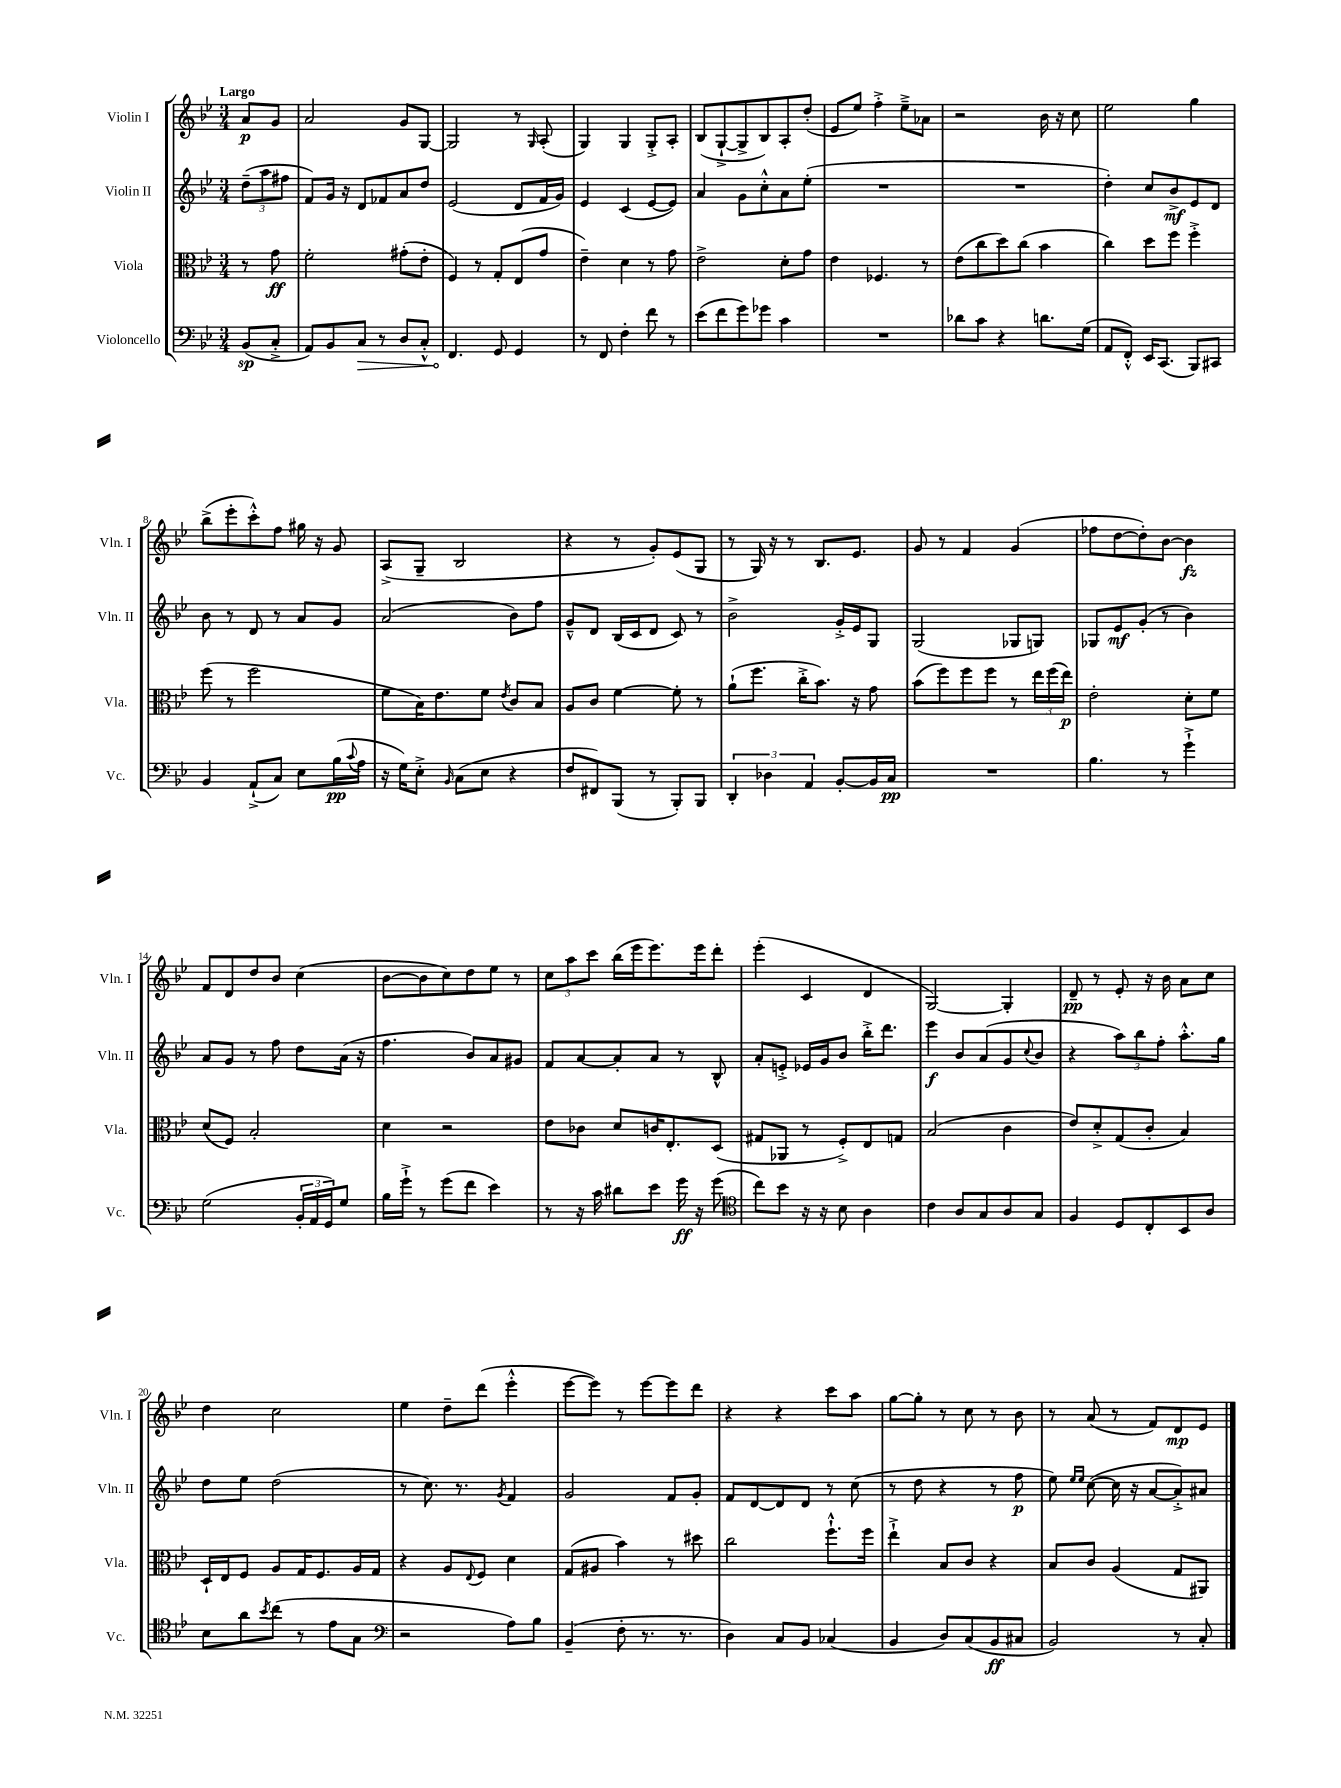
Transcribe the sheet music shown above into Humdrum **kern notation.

**kern	**kern	**kern	**kern
*staff4	*staff3	*staff2	*staff1
*clefF4	*clefC3	*clefG2	*clefG2
*k[b-e-]	*k[b-e-]	*k[b-e-]	*k[b-e-]
*M3/4	*M3/4	*M3/4	*M3/4
(8BB-	8r	(12dd~	8a
.	.	12aa	.
8C'^	8g	.	8g
.	.	12ff#	.
=	=	=	=
8AA)	2f'	8f)	2a
8BB-	.	16g	.
.	.	16r	.
8C	.	8d	.
8r	.	8f-	.
8D	(8g#'	8a	8g
8C'^^	8e-'	8dd	[8G
=	=	=	=
4.FF	4F)	(2e-	2G]
.	8r	.	.
8GG	8G'	.	.
4GG	(8E-	8d	8r
.	.	.	16qqG
.	8g	16f	(8A'
.	.	16g)	.
=	=	=	=
8r	4e-~)	4e-	4G)
8FF	.	.	.
4F'	4d	(4c	4G
8f	8r	[8e-	8G'^
8r	8g	8e-])	8A'
=	=	=	=
(8e-	2e-^	4a	(8B-
8f	.	.	[8G`^
8g)	.	8g	8G^]
8g-	.	8cc'^^	8B-)
4c	8d'	8a	8A'
.	8g	(8ee-'	(8dd'
=	=	=	=
2.r	4e-	2.r	8e-
.	.	.	8ee-)
.	4.F-	.	4ff'^
.	.	.	8ee-~^
.	8r	.	8a-
=	=	=	=
8d-	(8e-	2.r	2r
8c	8cc	.	.
4r	8dd)	.	.
.	(8cc	.	.
8.d	4b-	.	16b-
.	.	.	16r
.	.	.	8cc
(16G	.	.	.
=	=	=	=
8AA	4cc)	4dd')	2ee-
8FF'^^)	.	.	.
16EE-	8dd	8cc	.
(8.CC	.	.	.
.	8ff	8b-^	.
8BBB-)	4ff'^	8e-	4gg
8CC#	.	8d	.
=	=	=	=
4BB-	(8ff	8b-	(8bb-^
.	8r	8r	8eee-'
(8AA`^	2ff	8d	8ccc'^^)
8C)	.	8r	8ff
8E-	.	8a	16gg#
.	.	.	16r
(16B-	.	8g	8g
8qqc	.	.	.
16A	.	.	.
=	=	=	=
16r	8f	(2a	(8A^
16G)	.	.	.
8E-'^	16B-)	.	8G~
.	8.e-	.	.
16qqBB-	.	.	.
(8C	.	.	2B-
8E-	8f	.	.
.	8qe-	.	.
4r	8c	8b-)	.
.	8B-	8ff	.
=	=	=	=
8F	8A	8g~^^	4r
8FF#)	8c	8d	.
(8BBB-	[4f	(16B-	8r
.	.	16c	.
8r	.	8d	8g')
8BBB-')	8f']	8c)	(8e-
8BBB-	8r	8r	8G
=	=	=	=
6DD'	(8a`	2b-^	8r
.	8.ff	.	16G)
6D-	.	.	.
.	.	.	16r
.	.	.	8r
.	16cc'^	.	.
6AA	.	.	.
.	8.b-)	.	8.B-
[8BB-'	.	16g'^	.
.	16r	16e-	8.e-
16BB-]	8g	8G	.
16C	.	.	.
=	=	=	=
2.r	(8b-	(2G	8g
.	8ff)	.	8r
.	8ff	.	4f
.	8ff	.	.
.	8r	8G-	(4g
.	24ee-	8G)	.
.	(24ff	.	.
.	24ee-)	.	.
=	=	=	=
4.B-	2e-'	8G-	8ff-
.	.	8e-	[8dd
.	.	(8g'	8dd'])
8r	.	8r	[8b-
4g`^	8d'	4b-)	4b-]
.	8f	.	.
=	=	=	=
(2G	(8d	8a	8f
.	8F)	8g	8d
.	2B-'	8r	8dd
.	.	8ff	8b-
24BB-'	.	8dd	(4cc
24AA	.	.	.
24GG)	.	.	.
8G	.	(16a	.
.	.	16r	.
=	=	=	=
16B-	4d	4.ff	[8b-
16g`^	.	.	.
8r	.	.	8b-]
(8g	2r	.	8cc)
8f	.	8b-)	8dd
4e-)	.	8a	8ee-
.	.	8g#	8r
=	=	=	=
8r	8e-	8f	12cc
.	.	.	12aa
16r	8c-	[8a	.
.	.	.	12ccc
16c	.	.	.
8d#	8d	8a']	(16bb-
.	.	.	16eee-
8e-	16c	8a	8.eee-)
.	8.E-'	.	.
16g	.	8r	.
16r	.	.	16eee-
(8g	(8D	8B-^^	8ddd'
=	=	=	=
*clefC4	*	*	*
8cc)	8G#	8a'	(4eee-'
8b-	8AA-	8e'^	.
16r	8r	16e-	4c
16r	.	16g	.
8B-	8F'^)	8b-	.
4A	8E-	16bb-'^	4d
.	.	8.ddd	.
.	8G	.	.
=	=	=	=
4c	(2B-	4eee-	[2G)
8A	.	8b-	.
8G	.	(8a	.
8A	4c	8g	4G']
.	.	8qqcc	.
8G	.	8b-	.
=	=	=	=
4F	8e-)	4r	8d~
.	8d'^	.	8r
8D	(8G	12aa)	8e-'
.	.	12bb-	.
8C'	8c'	.	16r
.	.	12ff'	.
.	.	.	16b-
8BB-	4B-)	8.aa'^^	8a
8A	.	.	8cc
.	.	16gg	.
=	=	=	=
8B-	16D`	8dd	4dd
.	16E-	.	.
8a	8F	8ee-	.
8qb-	.	.	.
(8cc	8A	(2dd	2cc
8r	16G	.	.
.	8.F	.	.
8e-	.	.	.
8G	16A	.	.
.	16G	.	.
=	=	=	=
*clefF4	*	*	*
2r	4r	8r	4ee-
.	.	8.cc)	.
.	8A	.	8dd~
.	.	8.r	.
.	8qqE-	.	.
.	8F	.	(8ddd
.	.	8qg	.
8A)	4d	4f	4eee-'^^
8B-	.	.	.
=	=	=	=
(4BB-~	(8G	2g	[8eee-
.	8A#	.	8eee-])
8F'	4b-)	.	8r
8.r	.	.	[8eee-
.	8r	8f	8eee-]
8.r	.	.	.
.	8dd#	8g'	8ddd
=	=	=	=
4D)	2cc	8f	4r
.	.	[8d	.
8C	.	8d]	4r
8BB-	.	8d	.
(4C-	8.ff`^^	8r	8ccc
.	.	(8cc	8aa
.	16ff	.	.
=	=	=	=
4BB-	4ee-`^	8r	[8gg
.	.	8dd	8gg']
8D)	8B-	4r	8r
(8C	8c	.	8cc
8BB-	4r	8r	8r
8C#	.	8ff	8b-
=	=	=	=
2BB-)	8B-	8ee-)	8r
.	.	16qqee-	.
.	.	16qqee-	.
.	8c	([8cc	(8a
.	(4A	16cc]	8r
.	.	16r	.
.	.	[8a	8f)
8r	8G	8a'^])	8d
8C'	8AA#)	8a#	8e-
==	==	==	==
*-	*-	*-	*-
